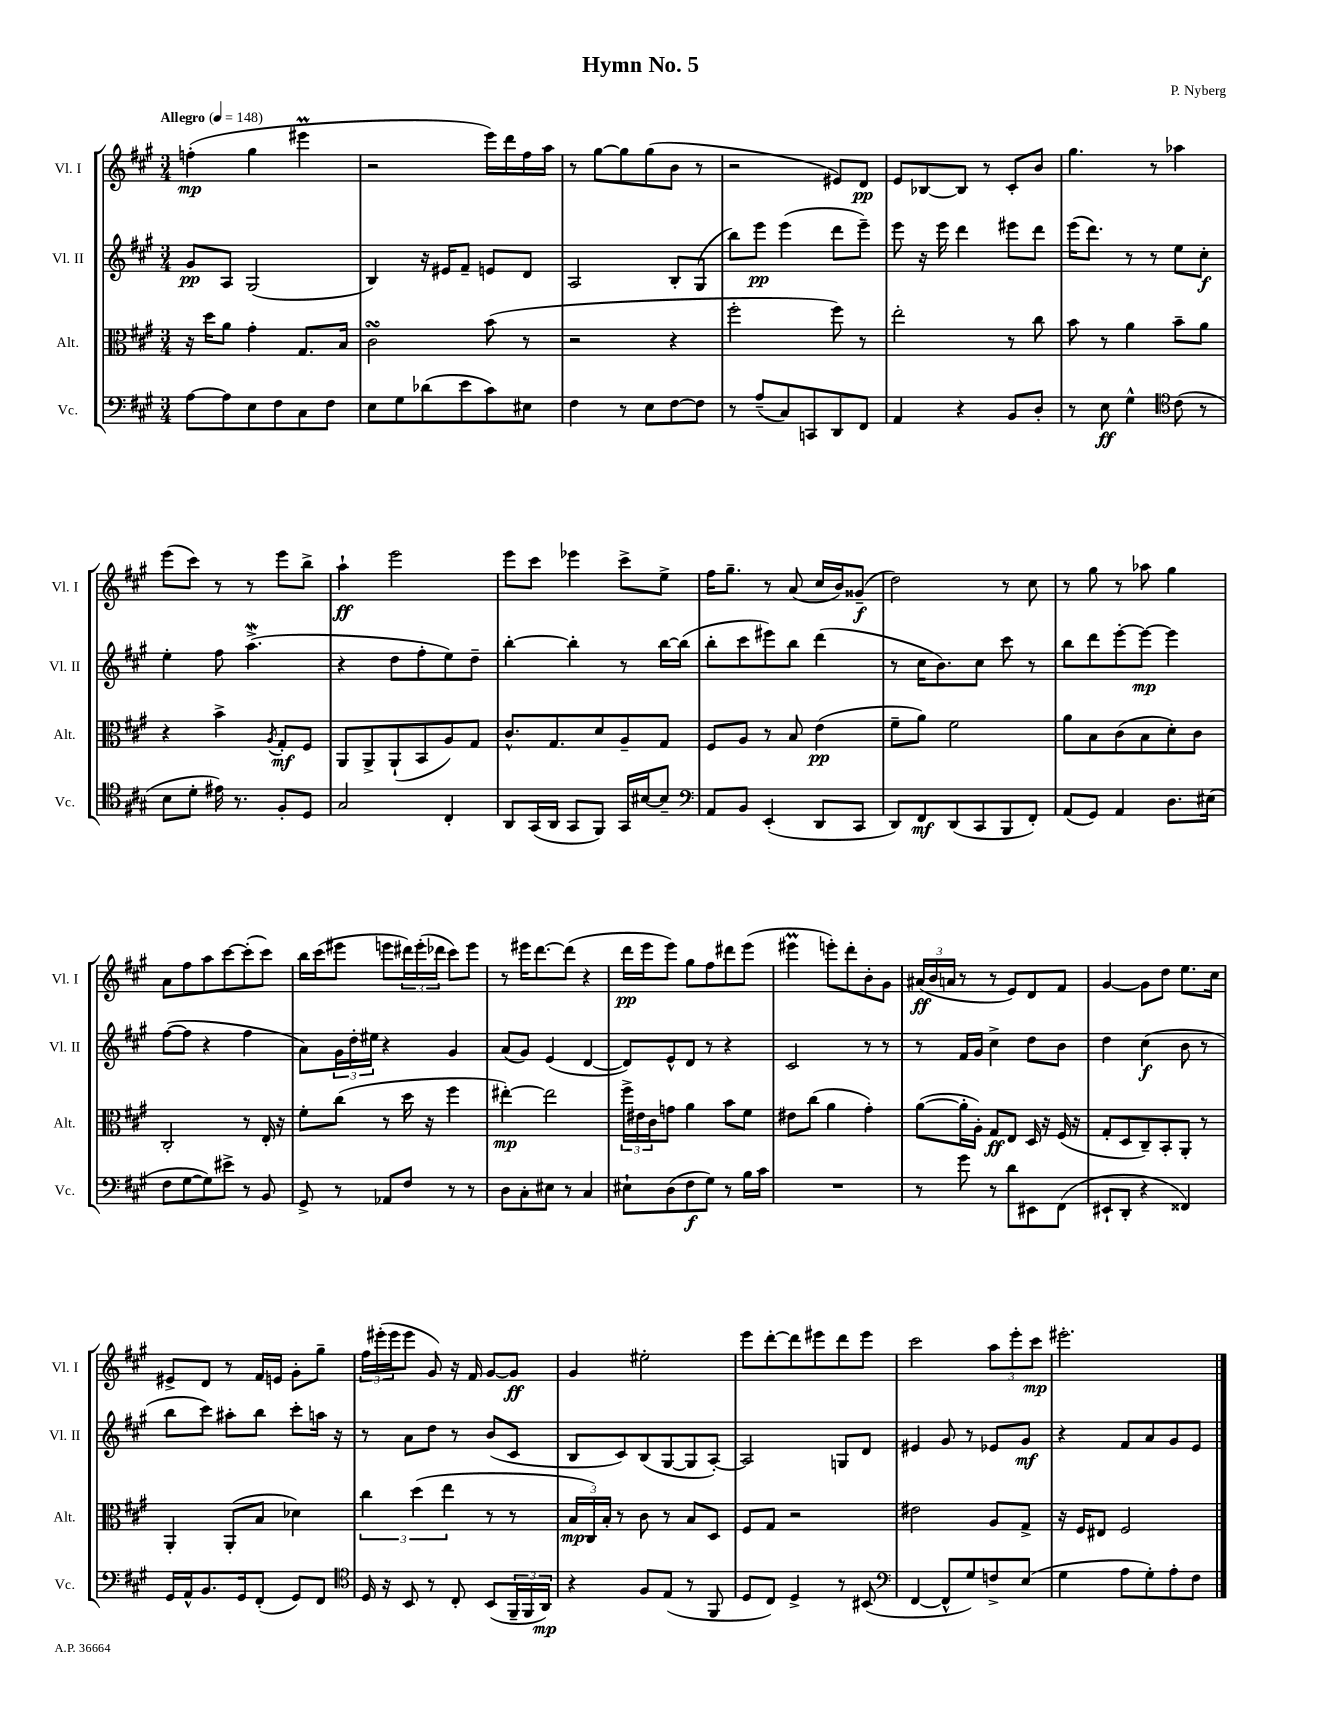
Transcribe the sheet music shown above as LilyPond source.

\header { title = "Hymn No. 5" composer = "P. Nyberg" }
<<
\new StaffGroup <<
\new Staff = "s0" \with { instrumentName = "Vl. I" shortInstrumentName = "Vl. I" } {
    \clef treble \key a \major \numericTimeSignature \time 3/4 \tempo "Allegro" 4 = 148
    f''4-.\mp( gis''4 eis'''4\prall |
    r2 e'''16) d'''16 fis''16 a''16 |
    r8 gis''8~ gis''8 gis''8( b'8 r8 |
    r2 eis'8) d'8\pp |
    e'8 bes8~ bes8 r8 cis'8-. b'8 |
    gis''4. r8 aes''4 |
    e'''8( cis'''8) r8 r8 e'''8 b''8-> |
    a''4-!\ff e'''2 |
    e'''8 cis'''8 ees'''4 cis'''8-> e''8-> |
    fis''16 gis''8.-- r8 a'8( cis''16 b'16) gisis'8--\f( |
    d''2) r8 cis''8 |
    r8 gis''8 r8 aes''8 gis''4 |
    a'8 fis''8 a''8 cis'''8~ cis'''8-.( cis'''8) |
    b''16 cis'''16( eis'''8 e'''8 \tuplet 3/2 { dis'''16) e'''16-.( des'''16 } cis'''8) e'''8 |
    r8 eis'''16 d'''8.~ d'''8( r4 |
    d'''16\pp e'''16 e'''8) gis''8 fis''8 dis'''8 e'''8( |
    eis'''4\prall e'''8-.) d'''8-. b'8-. gis'8 |
    \tuplet 3/2 { ais'16\ff( b'16 a'16 } r8 r8 e'8) d'8 fis'8 |
    gis'4~ gis'8 d''8 e''8. cis''16 |
    eis'8-> d'8 r8 fis'16 e'16 gis'8-. gis''8-- |
    \tuplet 3/2 { fis''16 eis'''16-.( eis'''16 } eis'''8 gis'8) r16 fis'16 gis'8~ gis'8\ff |
    gis'4 eis''2-. |
    e'''8 d'''8~-. d'''8 eis'''8 d'''8 eis'''8 |
    cis'''2 \tuplet 3/2 { a''8 e'''8-. cis'''8\mp } |
    eis'''2.-. \bar "|." |
}
\new Staff = "s1" \with { instrumentName = "Vl. II" shortInstrumentName = "Vl. II" } {
    \clef treble \key a \major \numericTimeSignature \time 3/4
    gis'8\pp a8 gis2( |
    b4) r16 eis'16 fis'8-- e'8 d'8 |
    a2 b8-. gis8( |
    b''8) e'''8\pp e'''4( d'''8 e'''8--) |
    e'''8 r16 e'''16 d'''4 eis'''8 d'''8 |
    e'''16( d'''8.) r8 r8 e''8 cis''8-.\f |
    e''4-. fis''8 a''4.->\mordent( |
    r4 d''8 fis''8-. e''8) d''8-- |
    b''4~-. b''4-. r8 b''16~ b''16( |
    b''8-. cis'''8 eis'''8) b''8 d'''4( |
    r8 cis''16 b'8.) cis''8 cis'''8 r8 |
    b''8 d'''8 e'''8~-. e'''8~\mp e'''4 |
    fis''8~( fis''8 r4 fis''4 |
    a'8) \tuplet 3/2 { gis'16 d''16-. eis''16 } r4 gis'4 |
    a'8( gis'8) e'4( d'4~ |
    d'8) e'8-^ d'8 r8 r4 |
    cis'2 r8 r8 |
    r8 fis'16 gis'16 cis''4-> d''8 b'8 |
    d''4 cis''4\f( b'8 r8 |
    b''8 cis'''8) ais''8-. b''8 cis'''8-. a''16 r16 |
    r8 a'8 d''8 r8 b'8( cis'8 |
    b8 cis'8) b8( gis8~ gis8 a8~-.) |
    a2 g8 d'8 |
    eis'4 gis'8 r8 ees'8 gis'8\mf |
    r4 fis'8 a'8 gis'8 e'8 \bar "|." |
}
\new Staff = "s2" \with { instrumentName = "Alt." shortInstrumentName = "Alt." } {
    \clef alto \key a \major \numericTimeSignature \time 3/4
    r16 d''16 a'8 gis'4-. gis8. b16 |
    cis'2\turn b'8( r8 |
    r2 r4 |
    fis''2-. fis''8) r8 |
    e''2-. r8 cis''8 |
    b'8 r8 a'4 b'8-- a'8 |
    r4 b'4-> \acciaccatura { a8 } gis8-.\mf fis8 |
    a,8 a,8-> a,8-!( b,8 a8) gis8 |
    cis'8.-^ gis8. d'8 a8-- gis8 |
    fis8 a8 r8 b8 e'4\pp( |
    fis'8-- a'8) fis'2 |
    a'8 b8 cis'8( b8 d'8-.) cis'8 |
    cis2-. r8 e16-. r16 |
    fis'8-. cis''8( r8 d''16 r16 fis''4 |
    eis''4~-.\mp) eis''2 |
    \tuplet 3/2 { fis''16-> eis'16 cis'16 } g'8 a'4 b'8 fis'8 |
    eis'8 cis''8( a'4 gis'4-.) |
    a'8~( a'16-. a16-.) gis8\ff e8 d16 r16 fis16( r16 |
    gis8-. d8 cis8--) b,8-. a,8-. r8 |
    a,4-. a,8-.( b8 des'4) |
    \tuplet 3/2 { cis''4 d''4( e''4 } r8 r8 |
    \tuplet 3/2 { b16\mp cis16) b16-. } r8 cis'8 r8 b8 d8 |
    fis8 gis8 r2 |
    eis'2 a8 gis8-> |
    r16 fis16 eis8 fis2 \bar "|." |
}
\new Staff = "s3" \with { instrumentName = "Vc." shortInstrumentName = "Vc." } {
    \clef bass \key a \major \numericTimeSignature \time 3/4
    a8~ a8 e8 fis8 cis8 fis8 |
    e8 gis8 des'8( e'8 cis'8) eis8 |
    fis4 r8 e8 fis8~ fis8 |
    r8 a8--( cis8) c,8 d,8 fis,8 |
    a,4 r4 b,8 d8-. |
    r8 e8\ff gis4-^ \clef tenor cis'8( r8 |
    b8 d'8-. eis'16) r8. fis8-. d8 |
    gis2 cis4-. |
    a,8 gis,16( a,16 gis,8 fis,8) gis,16 bis16~ bis8-- |
    \clef bass a,8 b,8 e,4-.( d,8 cis,8 |
    d,8) fis,8\mf d,8( cis,8 b,,8 fis,8-.) |
    a,8( gis,8) a,4 d8. eis16( |
    fis8 gis8~ gis8) eis'8-> r8 b,8 |
    gis,8-> r8 aes,8 fis8 r8 r8 |
    d8 cis8-. eis8 r8 cis4 |
    eis8-! d8( fis8\f gis8) r8 b16 cis'16 |
    R2. |
    r8 gis'8 r8 d'8 eis,8 fis,8( |
    eis,8-! d,8-. r4 fisis,4) |
    gis,16 a,16-^ b,8. gis,16 fis,8-.( gis,8) fis,8 |
    \clef tenor d16 r16 b,8 r8 cis8-. b,8( \tuplet 3/2 { fis,16-- fis,16 a,16\mp) } |
    r4 fis8 e8( r8 fis,8 |
    d8 cis8) d4-> r8 bis,8( |
    \clef bass fis,4~ fis,8-^ gis8) f8-> e8( |
    gis4 a8 gis8-.) a8-. fis8 \bar "|." |
}
>>
>>
\layout { \context { \Score \remove "Bar_number_engraver" } }
